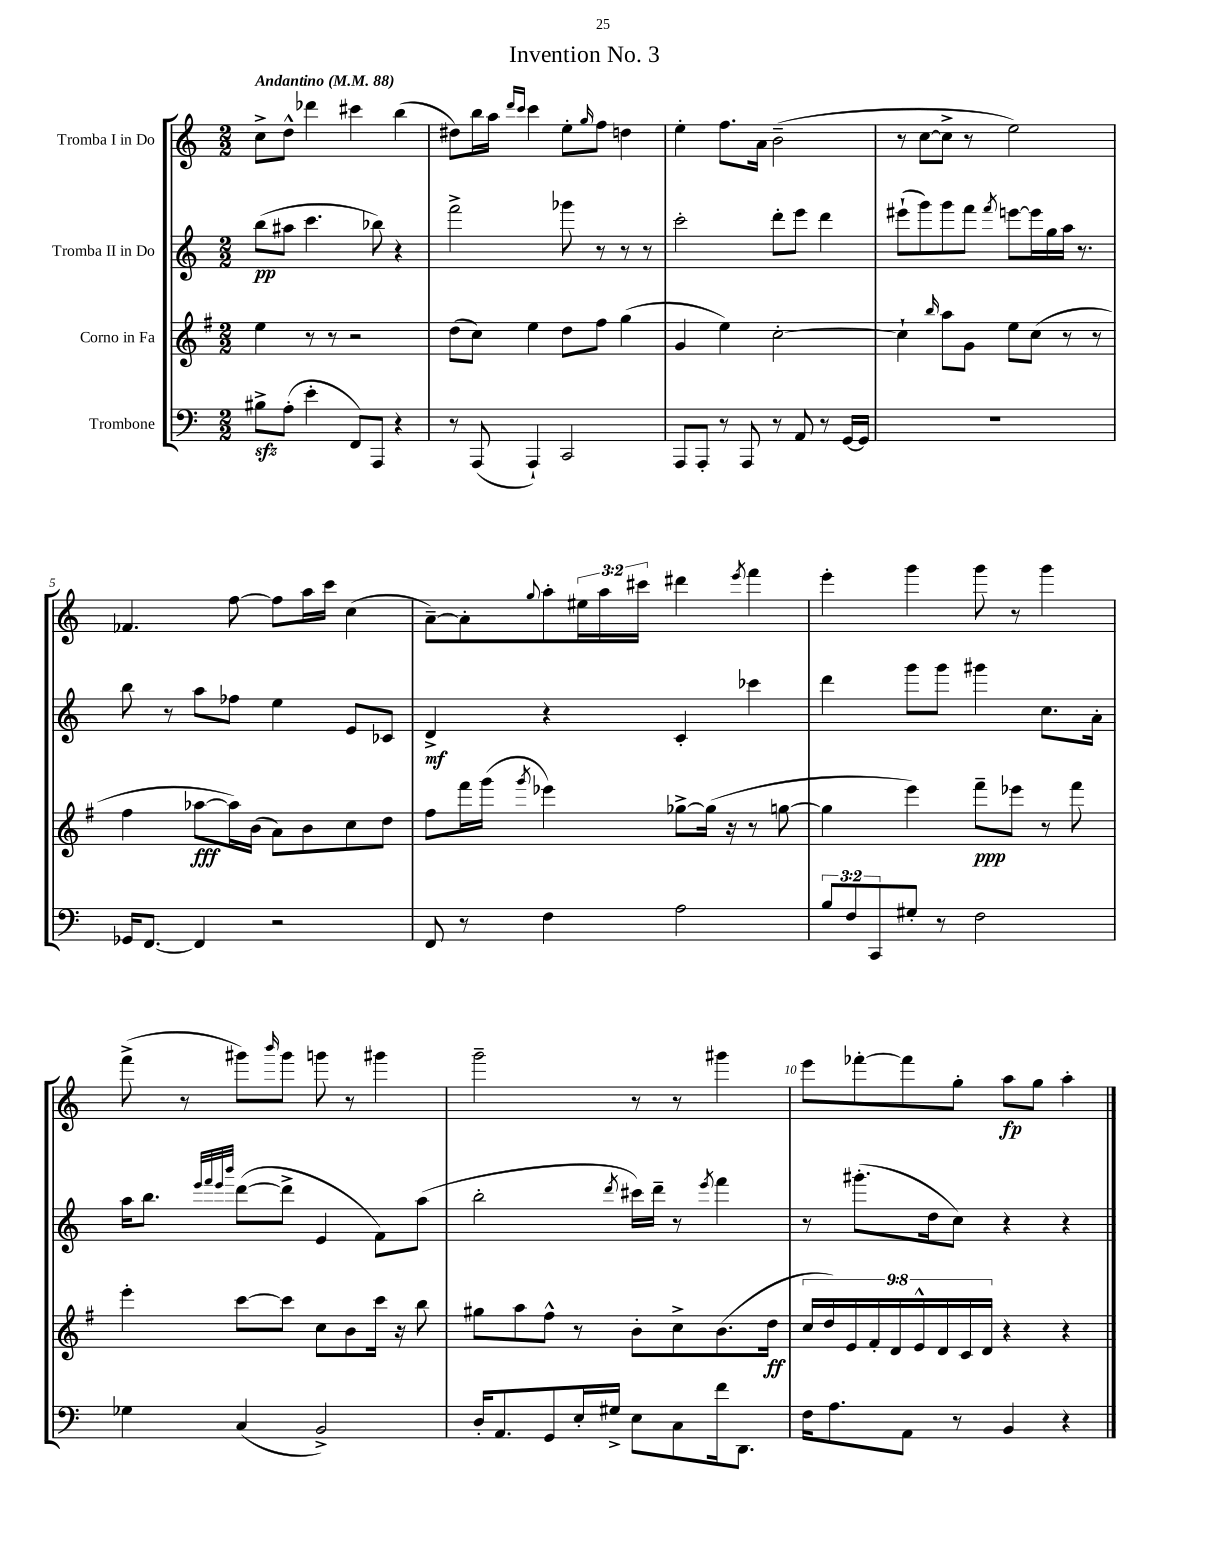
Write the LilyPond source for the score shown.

\header { title = "Invention No. 3" }
<<
\new StaffGroup <<
\new Staff = "s0" \with { instrumentName = "Tromba I in Do" } {
    \clef treble \key c \major \numericTimeSignature \time 2/2 \override Staff.TupletNumber.text = #tuplet-number::calc-fraction-text \tempo "Andantino" 4 = 88
    c''8-> d''8-^ des'''4 cis'''4 b''4( |
    dis''8) b''16 a''16 \grace { d'''16 c'''16 } c'''4 e''8-. \grace { g''16 } f''8 d''4 |
    e''4-. f''8. a'16 b'2--( |
    r8 c''8~ c''8-> r8 e''2) |
    fes'4. f''8~ f''8 a''16 c'''16 c''4( |
    a'8~--) a'8-. \appoggiatura { g''8 } a''8-. \tuplet 3/2 { eis''16 a''16 cis'''16 } dis'''4 \acciaccatura { e'''8 } f'''4 |
    e'''4-. g'''4 g'''8 r8 g'''4 |
    f'''8->( r8 gis'''8) \grace { b'''16 } gis'''8 g'''8 r8 gis'''4 |
    g'''2-- r8 r8 gis'''4 |
    e'''8 fes'''8~-. fes'''8 g''8-. a''8\fp g''8 a''4-. \bar "|." |
}
\new Staff = "s1" \with { instrumentName = "Tromba II in Do" } {
    \clef treble \key c \major \numericTimeSignature \time 2/2
    b''8\pp( ais''8 c'''4. bes''8) r4 |
    f'''2-> ges'''8 r8 r8 r8 |
    c'''2-. d'''8-. e'''8 d'''4 |
    eis'''8-!( g'''8) g'''8 f'''8 \acciaccatura { f'''8 } e'''8~ e'''16 g''16 a''16 r8. |
    b''8 r8 a''8 fes''8 e''4 e'8 ces'8 |
    d'4->\mf r4 c'4-. ces'''4 |
    d'''4 g'''8 g'''8 gis'''4 c''8. a'16-. |
    a''16 b''8. \grace { e'''32 f'''32 e'''32 b'''32 } d'''8~( d'''8-> e'4 f'8) a''8( |
    b''2-. \acciaccatura { d'''8 } cis'''16) d'''16-- r8 \acciaccatura { e'''8 } f'''4 |
    r8 gis'''8.-.( d''16 c''8) r4 r4 \bar "|." |
}
\new Staff = "s2" \with { instrumentName = "Corno in Fa" } {
    \clef treble \key g \major \numericTimeSignature \time 2/2 \override Staff.TupletNumber.text = #tuplet-number::calc-fraction-text
    e''4 r8 r8 r2 |
    d''8( c''8) e''4 d''8 fis''8 g''4( |
    g'4 e''4) c''2~-. |
    c''4-! \grace { b''16 } a''8 g'8 e''8 c''8( r8 r8 |
    fis''4 aes''8~\fff aes''16) b'16( a'8) b'8 c''8 d''8 |
    fis''8 fis'''16 g'''16( \acciaccatura { g'''8 } ees'''4) ges''8~-> ges''16( r16 r8 g''8~ |
    g''4 e'''4) fis'''8--\ppp ees'''8 r8 fis'''8 |
    e'''4-. c'''8~ c'''8 c''8 b'8 c'''16 r16 b''8 |
    gis''8 a''8 fis''8-^ r8 b'8-. c''8-> b'8.( d''16\ff |
    \tuplet 9/8 { c''16 d''16) e'16 fis'16-. d'16 e'16-^ d'16 c'16 d'16 } r4 r4 \bar "|." |
}
\new Staff = "s3" \with { instrumentName = "Trombone" } {
    \clef bass \key c \major \numericTimeSignature \time 2/2 \override Staff.TupletNumber.text = #tuplet-number::calc-fraction-text
    bis8->\sfz a8-.( e'4-. f,8) a,,8 r4 |
    r8 a,,8( a,,4-!) c,2 |
    a,,8 a,,8-. r8 a,,8 r8 a,8 r8 g,16~ g,16 |
    R1 |
    ges,16 f,8.~ f,4 r2 |
    f,8 r8 f4 a2 |
    \tuplet 3/2 { b8 f8 c,8 } gis8-. r8 f2 |
    ges4 c4( b,2->) |
    d16-. a,8. g,8 e16-. gis16-> e8 c8 f'16 d,8. |
    f16 a8. a,8 r8 b,4 r4 \bar "|." |
}
>>
>>
\layout { \context { \Score \override BarNumber.break-visibility = ##(#f #t #t) barNumberVisibility = #(every-nth-bar-number-visible 5) } }
